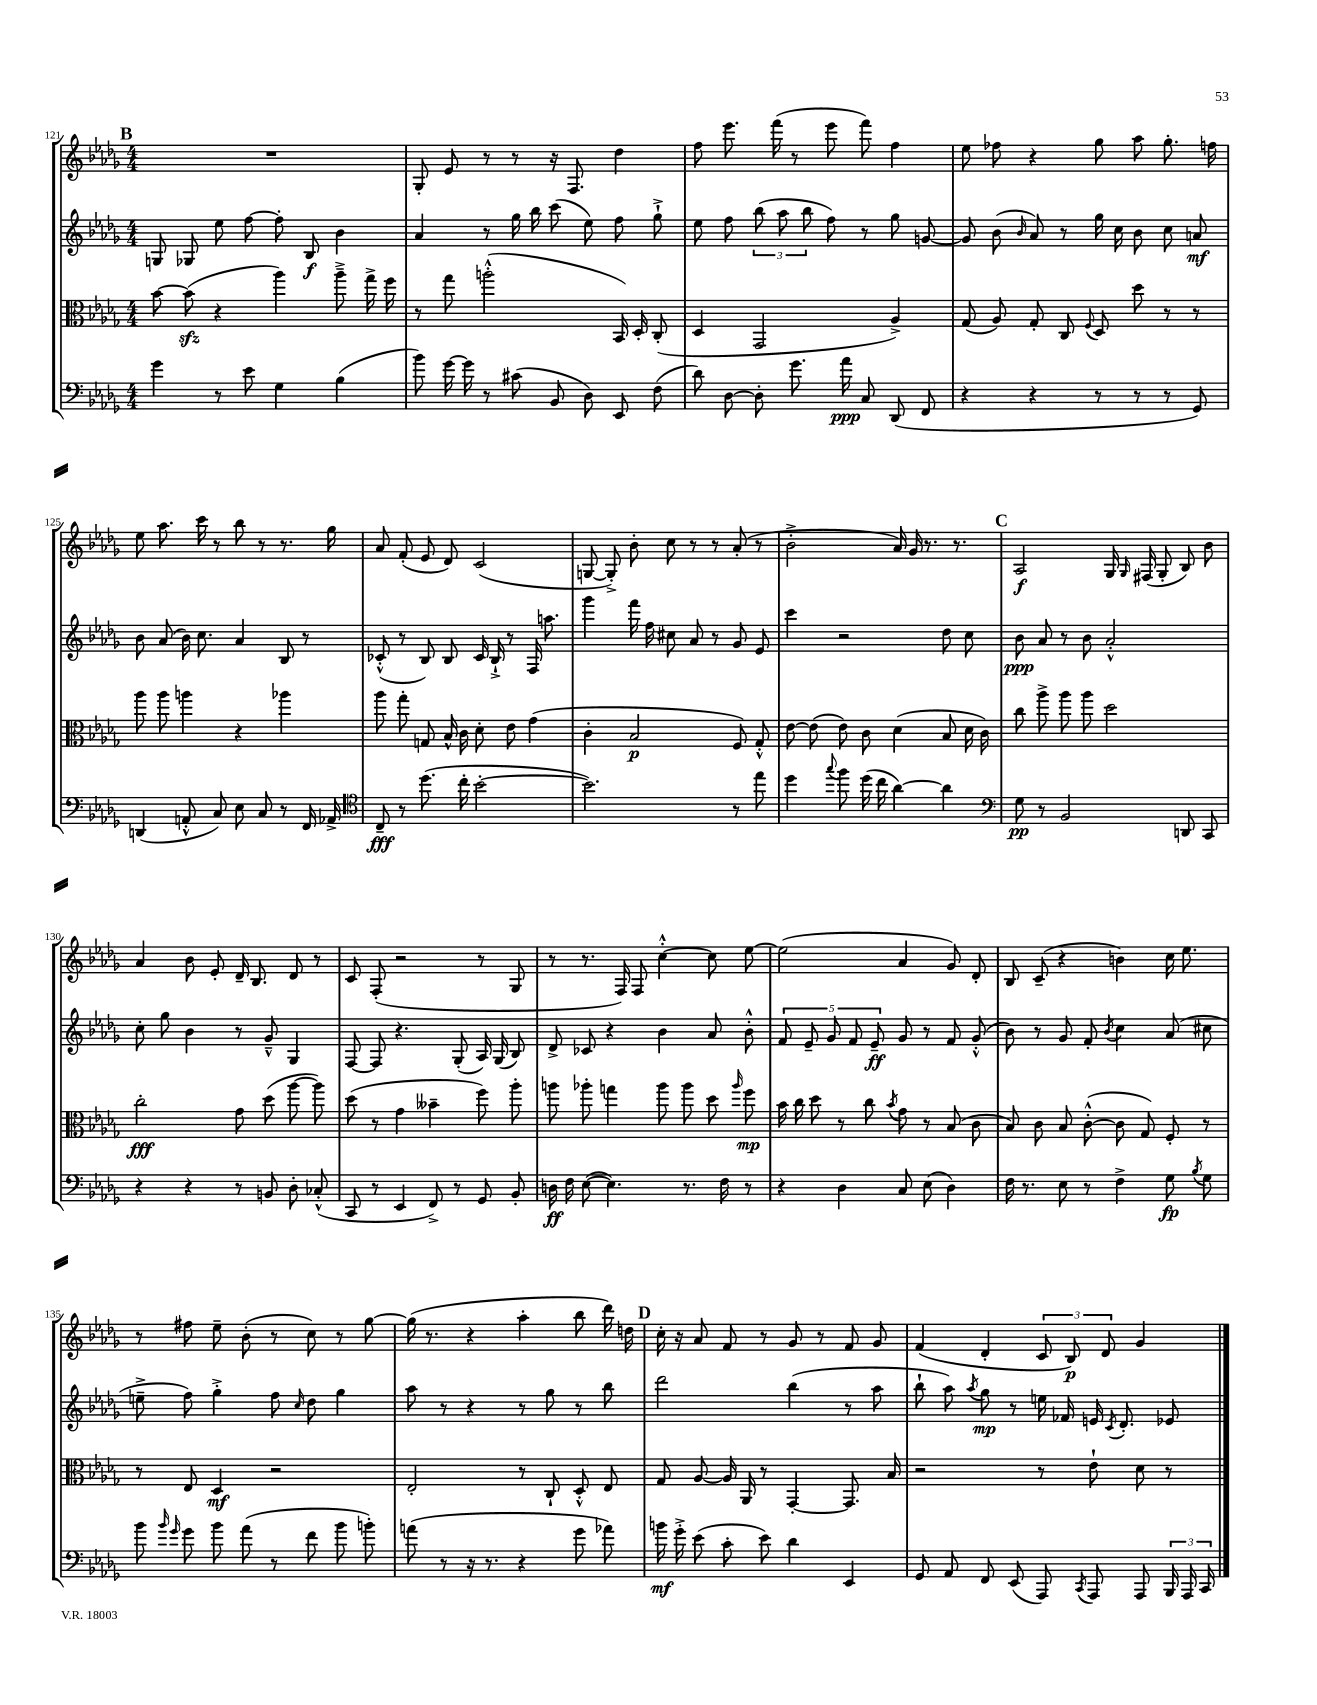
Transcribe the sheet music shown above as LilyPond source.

<<
\new StaffGroup <<
\new Staff = "s0" {
    \clef treble \key des \major \numericTimeSignature \time 4/4
    \autoBeamOff \mark \markup { \bold "B" } R1 |
    ges8-. ees'8 r8 r8 r16 f8. des''4 |
    f''8 ees'''8. f'''16( r8 ees'''8 f'''8) f''4 |
    ees''8 fes''8 r4 ges''8 aes''8 ges''8.-. f''16 |
    ees''8 aes''8. c'''16 r8 bes''8 r8 r8. ges''16 |
    aes'8 f'8-.( ees'8 des'8) c'2( |
    g8~ g8-.->) bes'8-. c''8 r8 r8 aes'8-.( r8 |
    bes'2-.-> aes'16) ges'16 r8. r8. |
    \mark \markup { \bold "C" } aes2\f ges16 \grace { ges16 } fis16( ges8-. bes8) bes'8 |
    aes'4 bes'8 ees'8-. des'16-- bes8. des'8 r8 |
    c'8 f8-.( r2 r8 ges8 |
    r8 r8. f16) f8 c''4~-.-^ c''8 ees''8~ |
    ees''2( aes'4 ges'8) des'8-. |
    bes8 c'8--( r4 b'4) c''16 ees''8. |
    r8 fis''8 ees''8-- bes'8-.( r8 c''8) r8 ges''8~ |
    ges''16( r8. r4 aes''4-. bes''8 des'''16) d''16 |
    \mark \markup { \bold "D" } c''16-. r16 aes'8 f'8 r8 ges'8 r8 f'8 ges'8 |
    f'4( des'4-. \tuplet 3/2 { c'8 bes8\p) des'8 } ges'4 \bar "|." |
}
\new Staff = "s1" {
    \clef treble \key des \major \numericTimeSignature \time 4/4
    \autoBeamOff \mark \markup { \bold "B" } g8 ges8 ees''8 f''8~ f''8-. bes8\f bes'4 |
    aes'4 r8 ges''16 bes''16 c'''8( ees''8) f''8 ges''8-!-> |
    ees''8 f''8 \tuplet 3/2 { bes''8( aes''8 bes''8 } f''8) r8 ges''8 g'8~ |
    g'8 bes'8( \grace { bes'16 } aes'8) r8 ges''16 c''16 bes'8 c''8 a'8\mf |
    bes'8 aes'8( bes'16) c''8. aes'4 bes8 r8 |
    ces'8-.-^( r8 bes8) bes8 ces'16 bes16-!-> r8 f16 a''8. |
    ges'''4 f'''16 f''16 cis''8 aes'8 r8 ges'8 ees'8 |
    c'''4 r2 des''8 c''8 |
    \mark \markup { \bold "C" } bes'8\ppp aes'8 r8 bes'8 aes'2-.-^ |
    c''8-. ges''8 bes'4 r8 ges'8---^ ges4 |
    f8~ f8 r4. ges8-.( aes16) ges16( bes8) |
    des'8-> ces'8 r4 bes'4 aes'8 bes'8-.-^ |
    \tuplet 5/4 { f'8 ees'8-- ges'8 f'8 ees'8--\ff } ges'8 r8 f'8 ges'8-.-^( |
    bes'8) r8 ges'8 f'8-. \acciaccatura { bes'8 } c''4 aes'8( cis''8 |
    e''8---> f''8) ges''4-.-> f''8 \grace { c''16 } des''8 ges''4 |
    aes''8 r8 r4 r8 ges''8 r8 bes''8 |
    \mark \markup { \bold "D" } des'''2 bes''4( r8 aes''8 |
    bes''8-! aes''8) \acciaccatura { aes''8 } ges''8\mp r8 e''16 fes'16 e'16 \acciaccatura { c'8 } des'8.-. ees'8 \bar "|." |
}
\new Staff = "s2" {
    \clef alto \key des \major \numericTimeSignature \time 4/4
    \autoBeamOff \mark \markup { \bold "B" } bes'8~ bes'8\sfz( r4 aes''4) aes''8---> ges''16-> f''16 |
    r8 ges''8 a''2-.-^( bes,16) des16-. c8-.( |
    des4 ges,2 aes4->) |
    ges8( aes8) ges8-. c8 \appoggiatura { f8 } des8 des''8 r8 r8 |
    aes''8 aes''8 a''4 r4 aes''4 |
    aes''8 ges''8-. g8 bes16-^ c'16 des'8-. ees'8 ges'4( |
    c'4-. bes2\p f8) ges8-.-^ |
    ees'8~ ees'8( ees'8) c'8 des'4( bes8 des'16 c'16) |
    \mark \markup { \bold "C" } c''8 aes''8-> aes''8 aes''8 des''2 |
    c''2-.\fff ges'8 des''8( aes''8~ aes''8) |
    des''8( r8 ges'4 beses'4-- f''8) aes''8-. |
    a''8 aes''8-. g''4 aes''8 aes''8 des''8 \grace { aes''16 } f''8\mp |
    bes'16 c''16 des''8 r8 c''8 \acciaccatura { bes'8 } ges'8 r8 bes8( c'8 |
    bes8) c'8 bes8 c'8~-.-^( c'8 ges8) f8-. r8 |
    r8 ees8 des4\mf r2 |
    ees2-. r8 c8-! des8-.-^ ees8 |
    \mark \markup { \bold "D" } ges8 aes8~ aes16 aes,16 r8 ges,4~-. ges,8. bes16 |
    r2 r8 ees'8-! des'8 r8 \bar "|." |
}
\new Staff = "s3" {
    \clef bass \key des \major \numericTimeSignature \time 4/4
    \autoBeamOff \mark \markup { \bold "B" } ges'4 r8 ees'8 ges4 bes4( |
    bes'8) ges'16~ ges'16 r8 cis'8( bes,8 des8) ees,8 f8( |
    des'8) des8~ des8-. ges'8. aes'16\ppp c8 des,8( f,8 |
    r4 r4 r8 r8 r8 ges,8) |
    d,4( a,8-.-^ c8) ees8 c8 r8 f,16 aes,16-> |
    \clef tenor c8--\fff r8 des''8.( c''16-. bes'2~-. |
    bes'2.) r8 ees''8 |
    des''4 \appoggiatura { ges''8 } f''8 des''16( c''16 aes'4~) aes'4 |
    \mark \markup { \bold "C" } \clef bass ges8\pp r8 bes,2 d,8 c,8 |
    r4 r4 r8 b,8 des8-. ces8-.-^( |
    c,8 r8 ees,4 f,8->) r8 ges,8 bes,8-. |
    d16\ff f16 ees8~( ees4.) r8. f16 r8 |
    r4 des4 c8 ees8( des4) |
    f16 r8. ees8 r8 f4-> ges8\fp \acciaccatura { bes8 } ges8 |
    bes'8 \grace { bes'16 ges'16 } ges'8 bes'8 aes'8( r8 f'8 bes'8 b'8-.) |
    a'8( r8 r16 r8. r4 ges'8 aes'8) |
    \mark \markup { \bold "D" } b'16\mf ges'16-.-> ees'8( c'8-. ees'8) des'4 ees,4 |
    ges,8 aes,8 f,8 ees,8( aes,,8) \acciaccatura { c,8 } aes,,8 aes,,8 \tuplet 3/2 { bes,,16 aes,,16 c,16 } \bar "|." |
}
>>
>>
\layout { \context { \Score currentBarNumber = #121 } }
